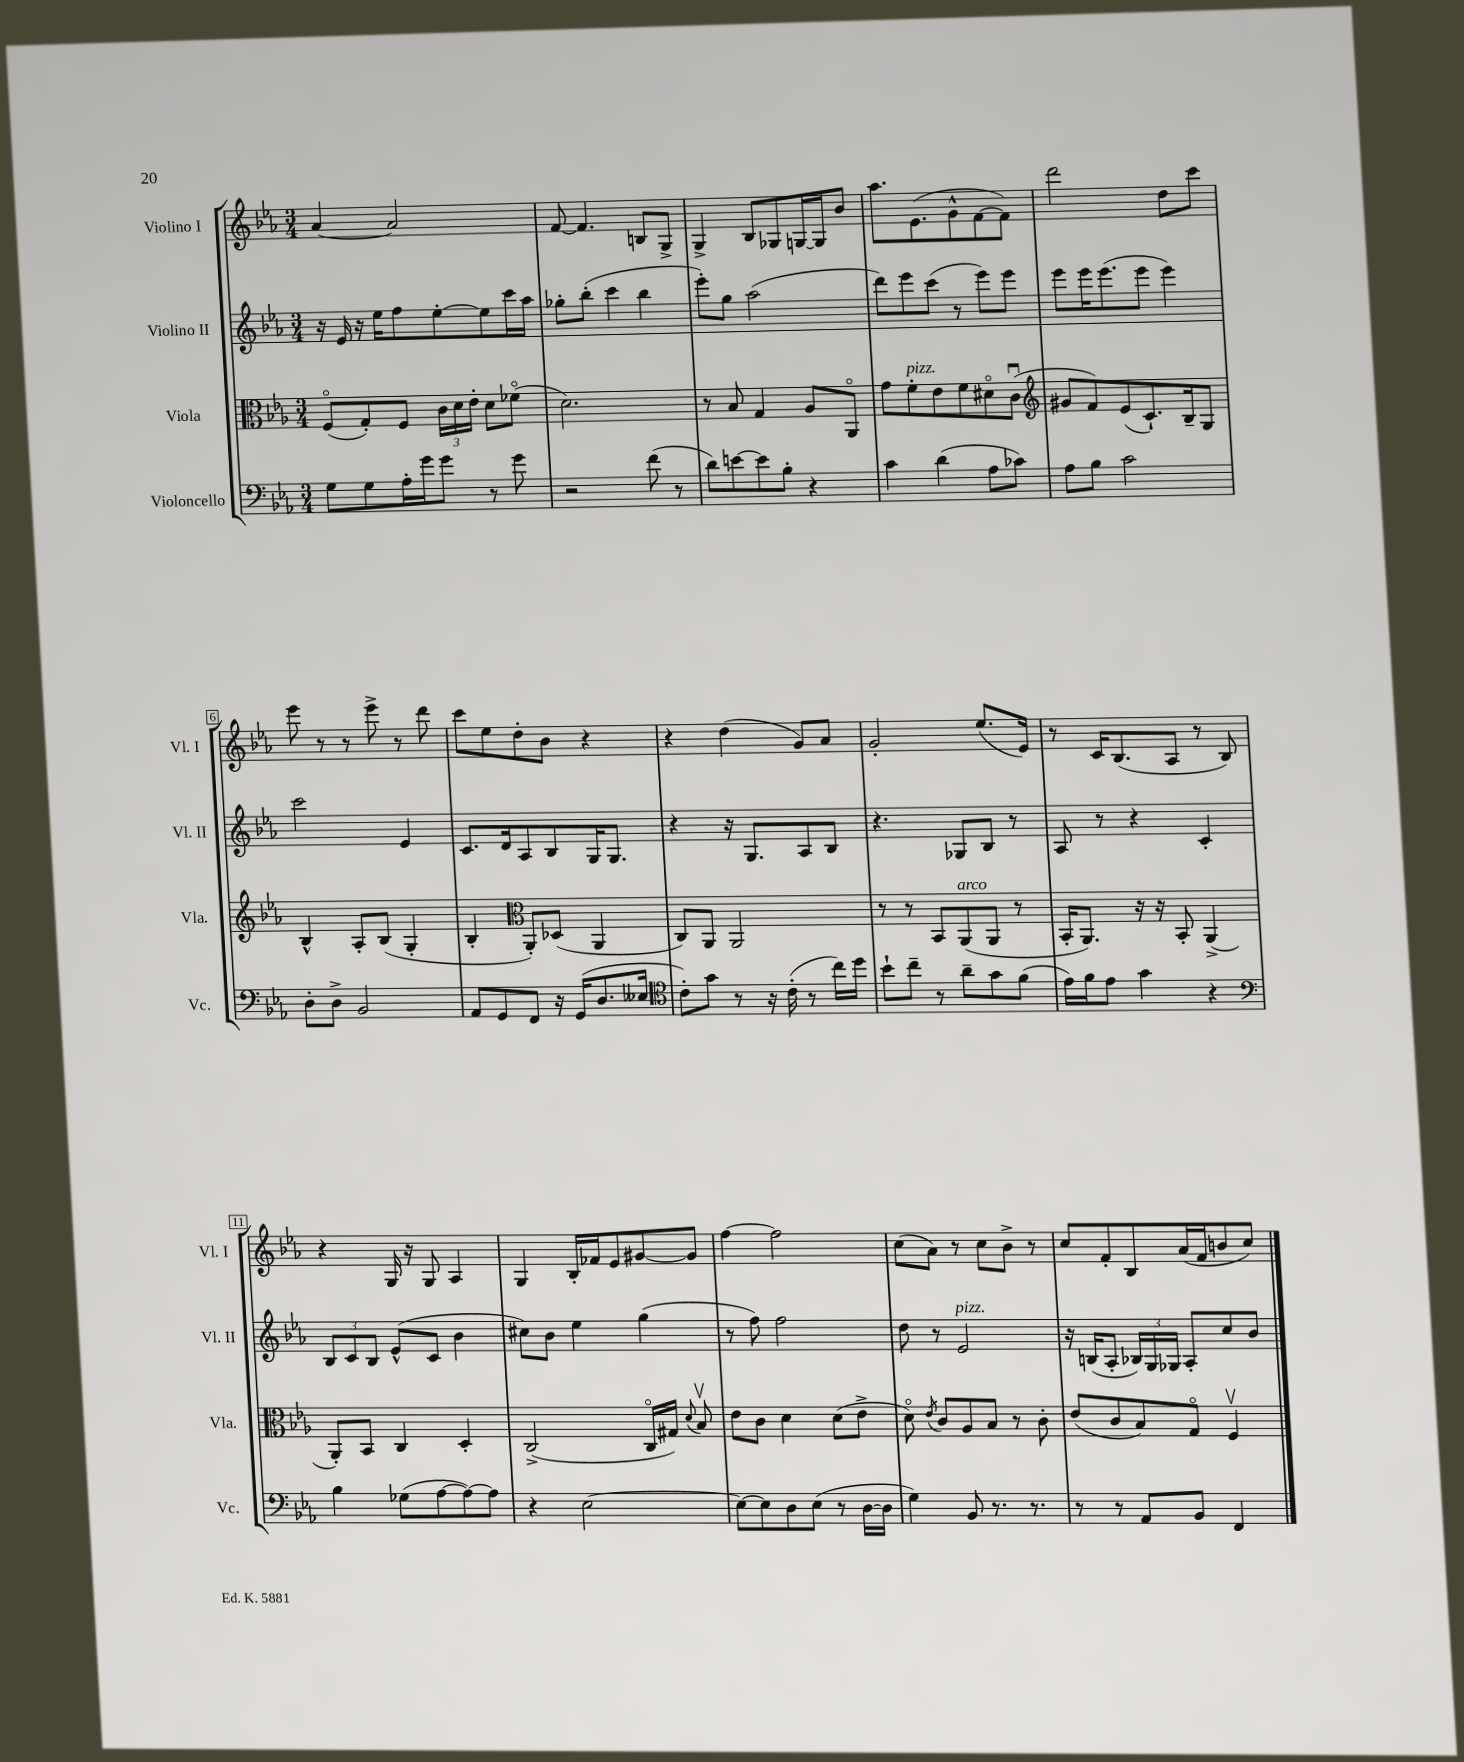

**kern	**kern	**kern	**kern
*part4	*part3	*part2	*part1
*staff4	*staff3	*staff2	*staff1
*I"Violoncello	*I"Viola	*I"Violino II	*I"Violino I
*I'Vc.	*I'Vla.	*I'Vl. II	*I'Vl. I
*clefF4	*clefC3	*clefG2	*clefG2
*k[b-e-a-]	*k[b-e-a-]	*k[b-e-a-]	*k[b-e-a-]
*M3/4	*M3/4	*M3/4	*M3/4
=1	=1	=1	=1
8G\L	(8F/L	16r	[4a-/
.	.	16e-/	.
8G\	8G'/)	16r	.
.	.	16ee-\KL	.
16A-'\L	8F/J	8ff\	2a-/]
16g\J	.	.	.
8g\J	24c\LL	[8ee-'\	.
.	24d\	.	.
.	24e-'\JJ	.	.
8r	8d\L	8ee-\]	.
8g\	(8f-X\J	16ccc\L	.
.	.	16aa-\JJ	.
=2	=2	=2	=2
2r	2.d\)	8gg-X'\L	[8f/
.	.	(8bb-'\J	4.f/]
.	.	4ccc\	.
(8f\	.	4bb-\	8Bn/L
8r	.	.	8G^/J
=3	=3	=3	=3
8d\L)	8r	8eee-'\L)	4G^/
[8en\	8B-/	8gg\J	.
8e\]	4G/	(2aa-\	8B-/L
8B-'\J	.	.	8G-X/
4r	8A-/L	.	[16Gn/L
.	.	.	16G/J]
.	8AA-/J	.	8b-/J
=4	=4	=4	=4
4c\	8g\L	8ddd\L)	8.aa-\L
!	!LO:TX:a:i:t=pizz.	!	!
.	8f'\	8eee-\	.
.	.	.	(8.e-\
(4d\	8e-\	(8ccc\J	.
.	8f\	8r	8g^^\
8A-\L	8d#X\	8eee-\L)	[8f\
8c-X\J)	(8cu\J	8eee-\J	8f\J])
=5	=5	=5	=5
*	*clefG2	*	*
8A-\L	8g#X/L	8eee-\L	2ddd\
8B-\J	8f/)	16eee-\K	.
.	.	(8.eee-\	.
2c\	(8e-/	.	.
.	8.c`/)	8eee-\J	.
.	.	4eee-\)	8dd\L
.	16B-~/k	.	.
.	8G/J	.	8ccc\J
!!LO:LB:g=z
=6	=6	=6	=6
8D'\L	4B-^^/	2ccc\	8eee-\
8D^\J	.	.	8r
2BB-/	8A-'/L	.	8r
.	(8B-/J	.	8eee-^\
.	4G'/	4e-/	8r
.	.	.	8ddd\
=7	=7	=7	=7
8AA-/L	4B-'/	8.c/L	8ccc\L
8GG/	.	.	8ee-\
.	.	16d/k	.
*	*clefC3	*	*
8FF/J	8AA-'/L)	8A-/	8dd'\
16r	(8D-X/J	8B-/	8b-\J
(16GG/KL	.	.	.
8.D/	4AA-/	16G/K	4r
.	.	8.G/J	.
16E--X/Jk	.	.	.
=8	=8	=8	=8
*clefC4	*	*	*
8c'\L)	8C/L)	4r	4r
8g\J	8AA-/J	.	.
8r	2AA-/	16r	(4dd\
.	.	8.G/L	.
16r	.	.	.
(16c'\	.	.	.
8r	.	8A-/	8g/L)
16cc\LL)	.	8B-/J	8a-/J
16dd\JJ	.	.	.
=9	=9	=9	=9
8b-`\L	8r	4.r	2g'/
8cc~\J	8r	.	.
8r	8BB-/L	.	.
!	!LO:TX:a:i:t=arco	!	!
8a-~\L	(8AA-/	8G-X/L	.
8g\	8AA-/J	8B-/J	(8.ee-/L
(8f\J	8r	8r	.
.	.	.	16e-/Jk)
=10	=10	=10	=10
16e-\LL)	16BB-'/KL	8A-/	8r
16f\J	8.AA-/J)	.	.
8e-\J	.	8r	16c/KL
.	.	.	(8.B-/
4g\	16r	4r	.
.	16r	.	.
.	8BB-'/	.	8A-/J
4r	(4AA-^/	4c'/	8r
.	.	.	8B-/)
!!LO:LB:g=z
=11	=11	=11	=11
*clefF4	*	*	*
4B-\	8AA-'/L)	12B-/L	4r
.	.	12c/	.
.	8BB-/J	.	.
.	.	12B-/J	.
(8G-X\L	4C/	(8e-^^/L	16G/
.	.	.	16r
[8A-\	.	8c/J	8G/
8A-\_)	4D'/	4b-\	4A-/
8A-\J]	.	.	.
=12	=12	=12	=12
4r	(2C^/	8cc#X\L)	4G/
.	.	8b-\J	.
[2E-\	.	4ee-\	16B-'/LL
.	.	.	16f-X/J
.	.	.	8e-/
.	16C/LL	(4gg\	[8g#X/
.	16G#X/JJ)	.	.
.	8qqd/	.	.
.	8B-v/	.	8g#/J]
=13	=13	=13	=13
8E-\L_	8e-\L	8r	[4ff\
8E-\]	8c\J	8ff\)	.
8D\	4d\	2ff\	2ff\]
(8E-\J	.	.	.
8r	(8d\L	.	.
[16D\LL	8e-^\J	.	.
16D\JJ]	.	.	.
=14	=14	=14	=14
4G\)	8d\)	8dd\	(8cc\L
.	8qe-/	.	.
.	8c/L	8r	8a-\J)
!	!	!LO:TX:a:i:t=pizz.	!
8BB-/	8A-/	2e-/	8r
8.r	8B-/J	.	8cc\L
.	8r	.	8b-^\J
8.r	.	.	.
.	8c'\	.	8r
=15	=15	=15	=15
8r	(8e-/L	16r	8cc/L
.	.	(16Bn/KL	.
8r	8c/	8A-'/J	8f'/
8AA-/L	8B-/)	24B-X/LL)	8B-/
.	.	24G/	.
.	.	24G-X/JJ	.
8BB-/J	8G/J	8A-'/L	(16a-/L
.	.	.	16f/J
4FF/	4Fv/	8cc/	8bn/
.	.	8b-/J	8cc/J)
==	==	==	==
*-	*-	*-	*-
